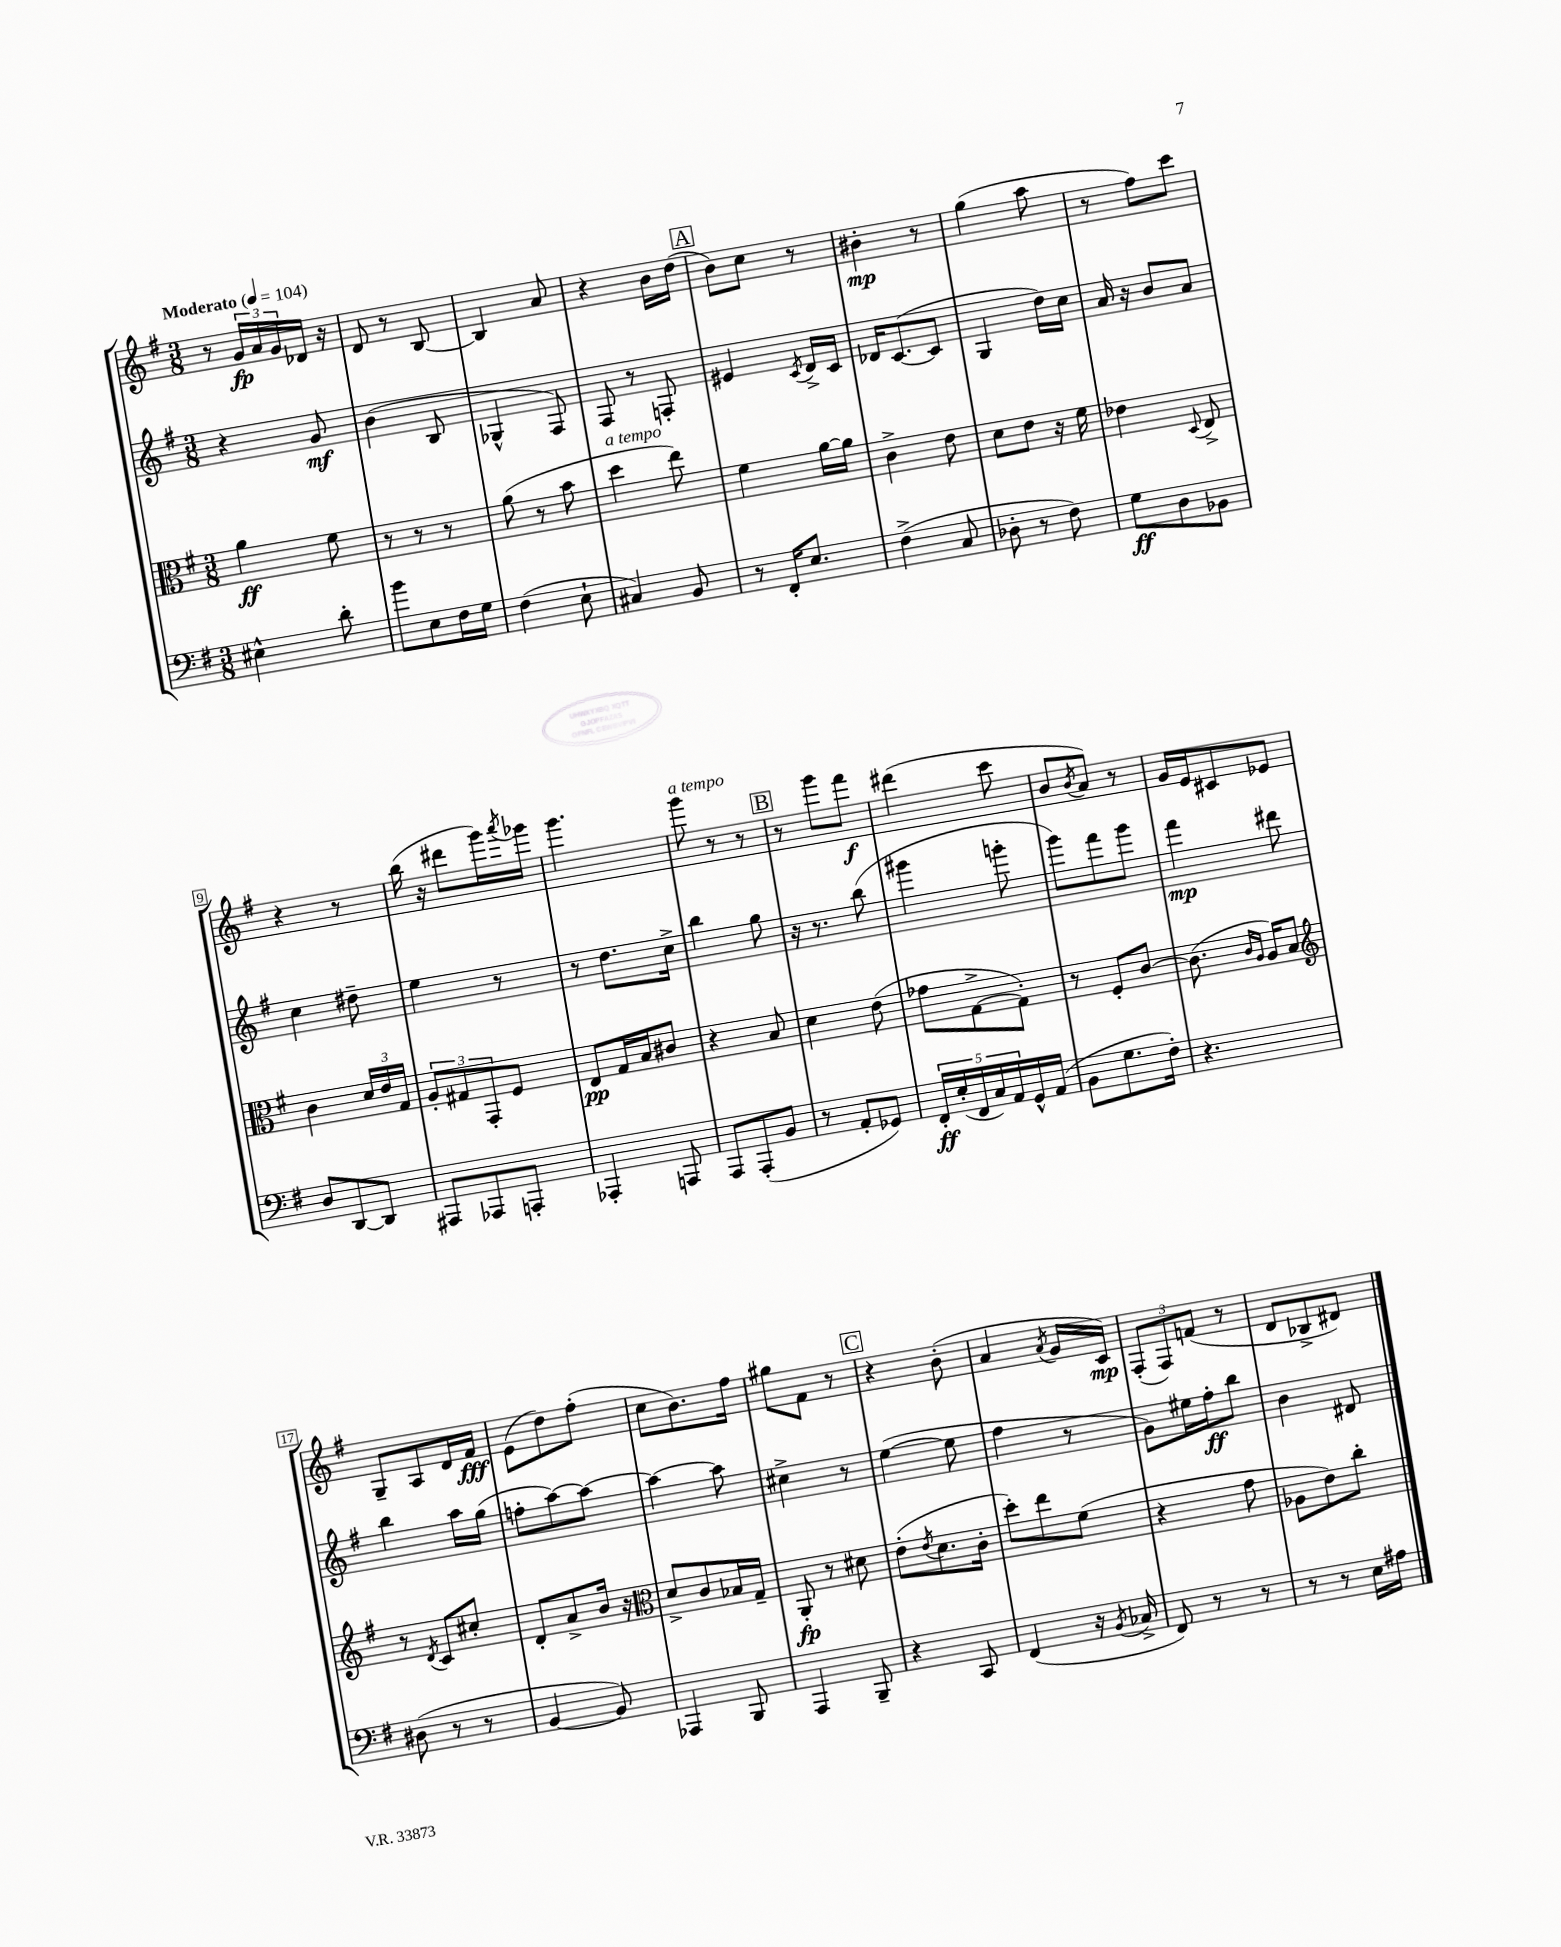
<<
\new StaffGroup <<
\new Staff = "s0" {
    \clef treble \key g \major \numericTimeSignature \time 3/8 \tempo "Moderato" 4 = 104
    r8 \tuplet 3/2 { g'16\fp a'16 g'16 } des'16 r16 |
    d'8 r8 b8~ |
    b4 a'8 |
    r4 b'16 d''16( |
    \mark \markup { \box "A" } b'8) c''8 r8 |
    bis'4-.\mp r8 |
    g''4( a''8 |
    r8 fis''8) c'''8 |
    r4 r8 |
    b''16( r16 dis'''8 g'''16) \acciaccatura { a'''8 } ges'''16 |
    g'''4. |
    g'''8^\markup { \italic "a tempo" } r8 r8 |
    \mark \markup { \box "B" } r8 g'''8 fis'''8\f |
    dis'''4( c'''8 |
    b'8 \acciaccatura { b'8 } a'8) r8 |
    g'16 e'16 cis'8 ees'8 |
    g8-- a8 d'16 fis'16\fff |
    e'8( d''8) fis''8-.( |
    c''8 b'8.) fis''16 |
    gis''8 fis'8 r8 |
    \mark \markup { \box "C" } r4 b'8-.( |
    a'4 \acciaccatura { a'8 } g'16 c'16\mp) |
    \tuplet 3/2 { fis8-.( fis8) f'8( } r8 |
    d'8 bes8-> dis'8) \bar "|." |
}
\new Staff = "s1" {
    \clef treble \key g \major \numericTimeSignature \time 3/8
    r4 g'8\mf |
    b'4( b8 |
    ges4-^ fis8) |
    fis8 r8 f8-. |
    \mark \markup { \box "A" } eis'4 \acciaccatura { c'8 } d'16-> c'16 |
    des'16 c'8.~( c'8 |
    g4 d''16) c''16 |
    a'16 r16 b'8 a'8 |
    c''4 dis''8-- |
    e''4 r8 |
    r8 d''8. c''16-> |
    b''4 g''8 |
    \mark \markup { \box "B" } r16 r8. b''8( |
    gis'''4 g'''8-. |
    g'''8) fis'''8 g'''8 |
    fis'''4\mp dis'''8 |
    b''4 a''16 g''16( |
    f''8-. a''8~) a''8~ |
    a''4~ a''8 |
    cis''4-> r8 |
    \mark \markup { \box "C" } e''4~( e''8 |
    fis''4 r8 |
    g'8) eis''16 fis''16-.\ff b''8 |
    b'4 dis'8 \bar "|." |
}
\new Staff = "s2" {
    \clef alto \key g \major \numericTimeSignature \time 3/8
    a'4\ff fis'8 |
    r8 r8 r8 |
    a'8( r8 b'8 |
    d''4^\markup { \italic "a tempo" } e''8) |
    \mark \markup { \box "A" } fis'4 a'16~ a'16 |
    c'4-> e'8 |
    d'8 e'8 r16 fis'16 |
    ees'4 \appoggiatura { d8 } e8-> |
    c'4 \tuplet 3/2 { d'16 e'16 g16 } |
    \tuplet 3/2 { a8-. gis8 g,8-. } fis8 |
    e8\pp g16 b16 cis'8 |
    r4 b8 |
    \mark \markup { \box "B" } d'4 e'8( |
    ges'8 g8~-> g8-.) |
    r8 fis8-. c'8~ |
    c'8.( \grace { c'16 a16 } a16) b8 |
    \clef treble r8 \acciaccatura { d'8 } c'8 cis''8-. |
    d'8-. a'8-> b'16 r16 |
    \clef alto d'8-> c'8 bes16 g16-- |
    a,8-.\fp r8 dis'8 |
    \mark \markup { \box "C" } e'8-.( \acciaccatura { e'8 } d'8. c'16-. |
    d''8-.) e''8 fis'8( |
    r4 g'8 |
    aes8 e'8) c''8-. \bar "|." |
}
\new Staff = "s3" {
    \clef bass \key g \major \numericTimeSignature \time 3/8
    eis4-^ d'8-. |
    b'8 e8 fis16 g16 |
    fis4( e8-! |
    cis4) b,8 |
    \mark \markup { \box "A" } r8 fis,16-. e8. |
    fis4->( c8 |
    des8-. r8 fis8) |
    g8\ff d8 bes,8 |
    d8 d,8~ d,8 |
    ais,,8 aes,,8 a,,8-. |
    aes,,4-. a,,8 |
    a,,8 a,,8-.( b,8 |
    \mark \markup { \box "B" } r8 a,8-. ges,8) |
    \tuplet 5/4 { fis,16-.\ff e16-.( fis,16 c16) a,16 } g,16-^ a,16( |
    b,8 g8. fis16-.) |
    r4. |
    dis8( r8 r8 |
    b,4~ b,8) |
    aes,,4 b,,8 |
    a,,4 b,,8-- |
    \mark \markup { \box "C" } r4 c,8 |
    fis,4( r16 \acciaccatura { b,8 } ces16-> |
    fis,8) r8 r8 |
    r8 r8 e16 ais16 \bar "|." |
}
>>
>>
\layout { \context { \Score \override BarNumber.stencil = #(make-stencil-boxer 0.1 0.3 ly:text-interface::print) } }
